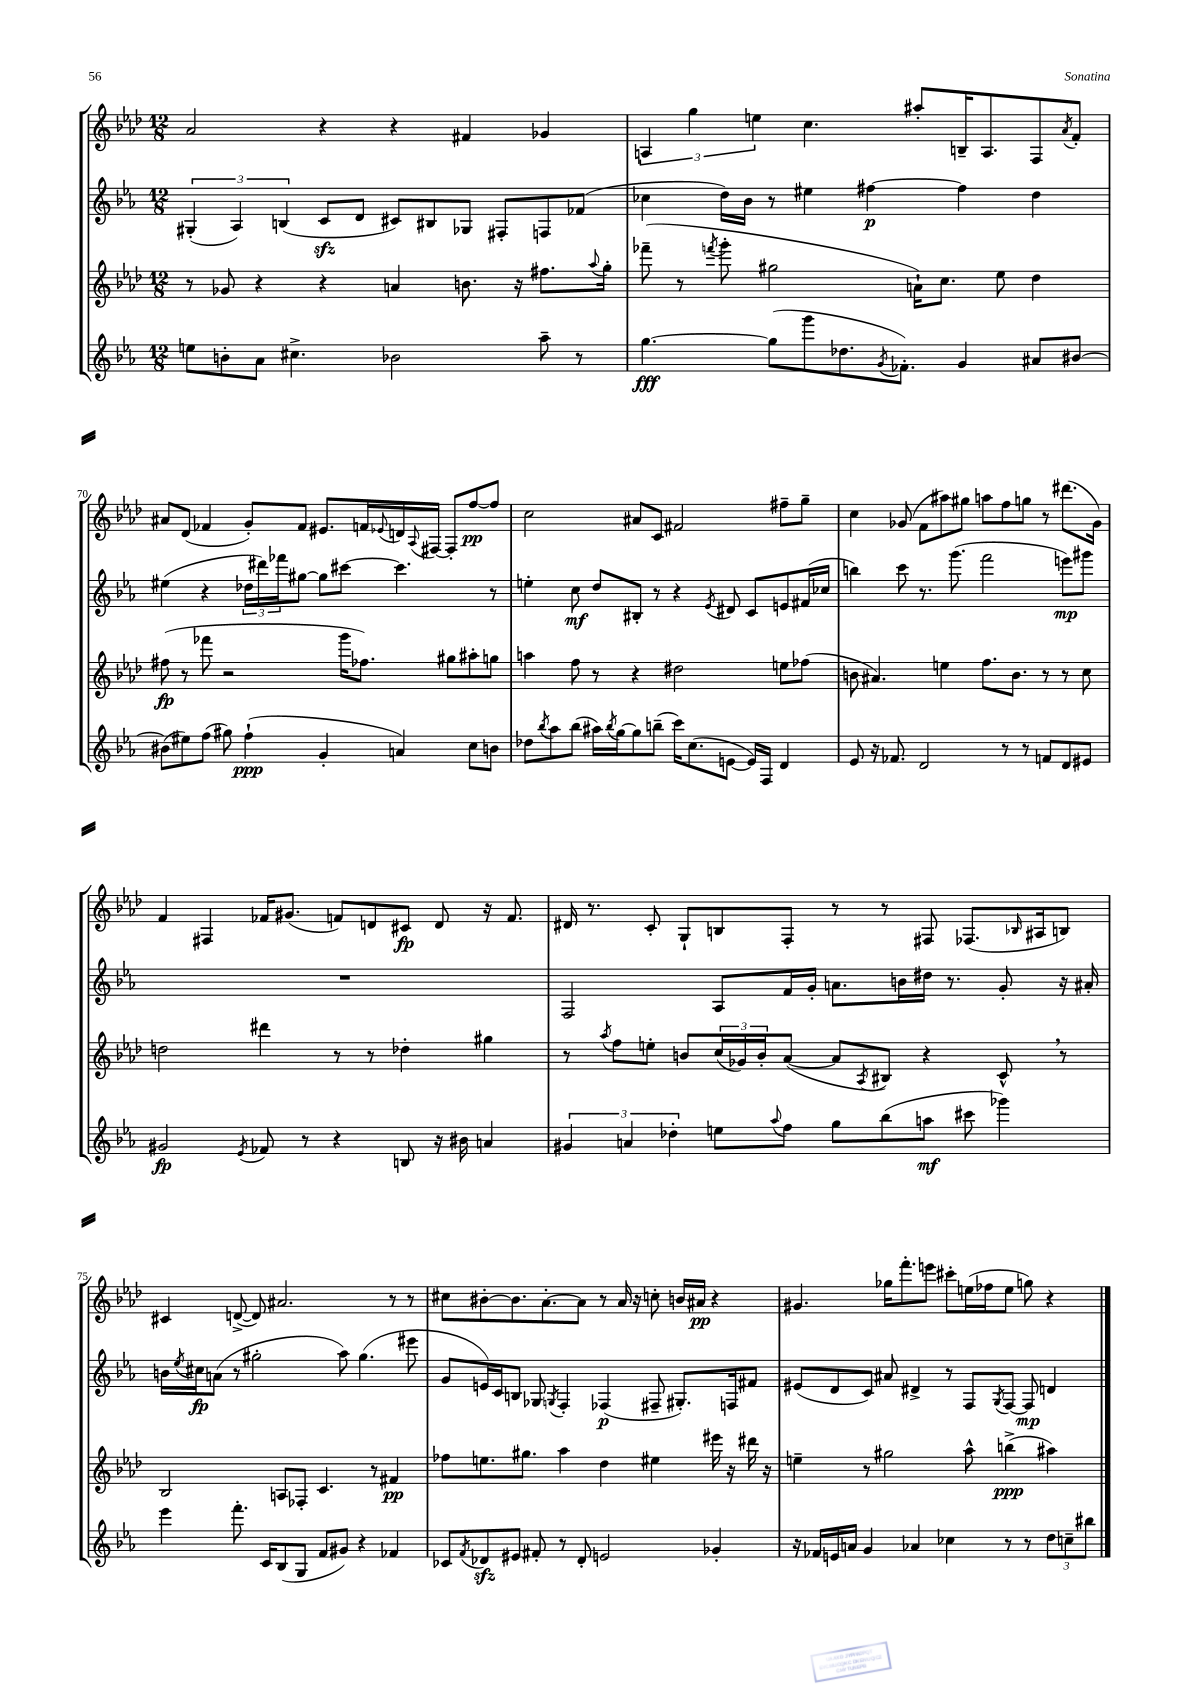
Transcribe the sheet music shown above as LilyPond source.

<<
\new StaffGroup <<
\new Staff = "s0" {
    \clef treble \key aes \major \numericTimeSignature \time 12/8
    aes'2 r4 r4 fis'4 ges'4 |
    \tuplet 3/2 { a4 g''4 e''4 } c''4. ais''8-. b16-- a8. f8 \acciaccatura { aes'8 } f'8-. |
    ais'8 des'8( fes'4 g'8-.) fes'8 eis'8. f'16 \appoggiatura { ees'8 } d'16 \appoggiatura { aes8 } fis16~ fis8-. f''8~\pp f''8 |
    c''2 ais'8 c'8 fis'2 fis''8-- g''8-- |
    c''4 ges'8( f'8 ais''8) gis''8 a''8 f''8 g''8 r8 dis'''8.( ges'16) |
    f'4 fis4 fes'16 gis'8.( f'8) d'8 cis'8\fp d'8 r16 f'8. |
    dis'16 r8. c'8-. g8-! b8 f8-. r8 r8 fis8 fes8.( \grace { bes16 } ais16 b8) |
    cis'4 d'8~->( d'8) ais'2. r8 r8 |
    cis''8 bis'8~-. bis'8. aes'8.~-. aes'8 r8 aes'16 r16 c''8-. b'16 ais'16\pp r4 |
    gis'4. ges''16 f'''8.-. e'''8 cis'''8-. e''16( fes''16 e''8 g''8) r4 \bar "|." |
}
\new Staff = "s1" {
    \clef treble \key ees \major \numericTimeSignature \time 12/8
    \tuplet 3/2 { gis4-.( aes4) b4( } c'8\sfz d'8 cis'8) bis8 ges8 fis8-. f8 fes'8( |
    ces''4 d''16) bes'16 r8 eis''4 fis''4~\p fis''4 d''4 |
    eis''4( r4 \tuplet 3/2 { des''16 dis'''16) fes'''16 } gis''8~ gis''8 cis'''8~ cis'''4. r8 |
    e''4-. c''8\mf d''8 bis8-. r8 r4 \acciaccatura { ees'8 } dis'8 c'8 e'8 fis'16( ces''16 |
    b''4) c'''8 r8. g'''8.( f'''2 e'''8\mp) gis'''8 |
    R1. |
    f2 aes8 f'16 g'16-. a'8. b'16 dis''16 r8. g'8-. r16 ais'16-. |
    b'16 \acciaccatura { ees''8 } cis''16\fp a'8( r8 gis''2-. aes''8) gis''4.( eis'''8 |
    g'8 e'16) c'16 b8 ges8 \acciaccatura { g8 } f4-. fes4\p( fis8-- gis8.-.) f16 fis'8 |
    eis'8( d'8 c'8) ais'8 dis'4-> r8 f8 \acciaccatura { g8 } f8~ f8\mp d'4 \bar "|." |
}
\new Staff = "s2" {
    \clef treble \key aes \major \numericTimeSignature \time 12/8
    r8 ges'8 r4 r4 a'4 b'8. r16 fis''8. \appoggiatura { aes''8 } g''16-. |
    fes'''8--( r8 \acciaccatura { f'''8 } g'''8-. gis''2 a'16-!) c''8. ees''8 des''4 |
    fis''8\fp( r8 fes'''8 r2 g'''16 fes''8.) gis''8 ais''8-. g''8 |
    a''4 f''8 r8 r4 dis''2 e''8 fes''8( |
    b'8 ais'4.) e''4 f''8. b'8. r8 r8 c''8 |
    d''2 dis'''4 r8 r8 des''4-. gis''4 |
    r8 \acciaccatura { aes''8 } f''8 e''8-. b'8 \tuplet 3/2 { c''16( ges'16) b'16-. } aes'8~( aes'8 \acciaccatura { aes8 } bis8) r4 c'8-^ \breathe r8 |
    bes2 a8 fes8-. c'4. r8 fis'4\pp |
    fes''8 e''8. gis''8. aes''4 des''4 eis''4 eis'''16 r16 dis'''16 r16 |
    e''4-- r8 gis''2 aes''8-^ b''4->\ppp( ais''4) \bar "|." |
}
\new Staff = "s3" {
    \clef treble \key ees \major \numericTimeSignature \time 12/8
    e''8 b'8-. aes'8 cis''4.-> bes'2 aes''8-- r8 |
    g''4.~\fff g''8( g'''8 des''8. \acciaccatura { g'8 } fes'8.-.) g'4 ais'8 bis'8~ |
    bis'8( eis''8) f''8( gis''8) f''4-!\ppp( g'4-. a'4) c''8 b'8 |
    des''8 \acciaccatura { bes''8 } aes''8 bes''8( ais''16) \acciaccatura { bes''8 } g''16~ g''8 b''8--( c'''16) c''8.( e'8~ e'16) f16 d'4 |
    ees'8 r16 fes'8. d'2 r8 r8 f'8 d'8 eis'8 |
    gis'2\fp \acciaccatura { ees'8 } fes'8 r8 r4 b8 r16 bis'16 a'4 |
    \tuplet 3/2 { gis'4 a'4 des''4-. } e''8 \appoggiatura { aes''8 } f''8 g''8 bes''8( a''8\mf cis'''8 ges'''4) |
    ees'''4 f'''8.-. c'16 bes8( g8 f'8 gis'8) r4 fes'4 |
    ces'8 \acciaccatura { f'8 } des'8\sfz eis'8 fis'8-. r8 des'8-. e'2 ges'4-. |
    r16 fes'16 e'16 a'16 g'4 aes'4 ces''4 r8 r8 \tuplet 3/2 { d''8 c''8-- bis''8 } \bar "|." |
}
>>
>>
\layout { \context { \Score currentBarNumber = #68 \override BarNumber.break-visibility = ##(#f #t #t) barNumberVisibility = #(every-nth-bar-number-visible 5) } }
